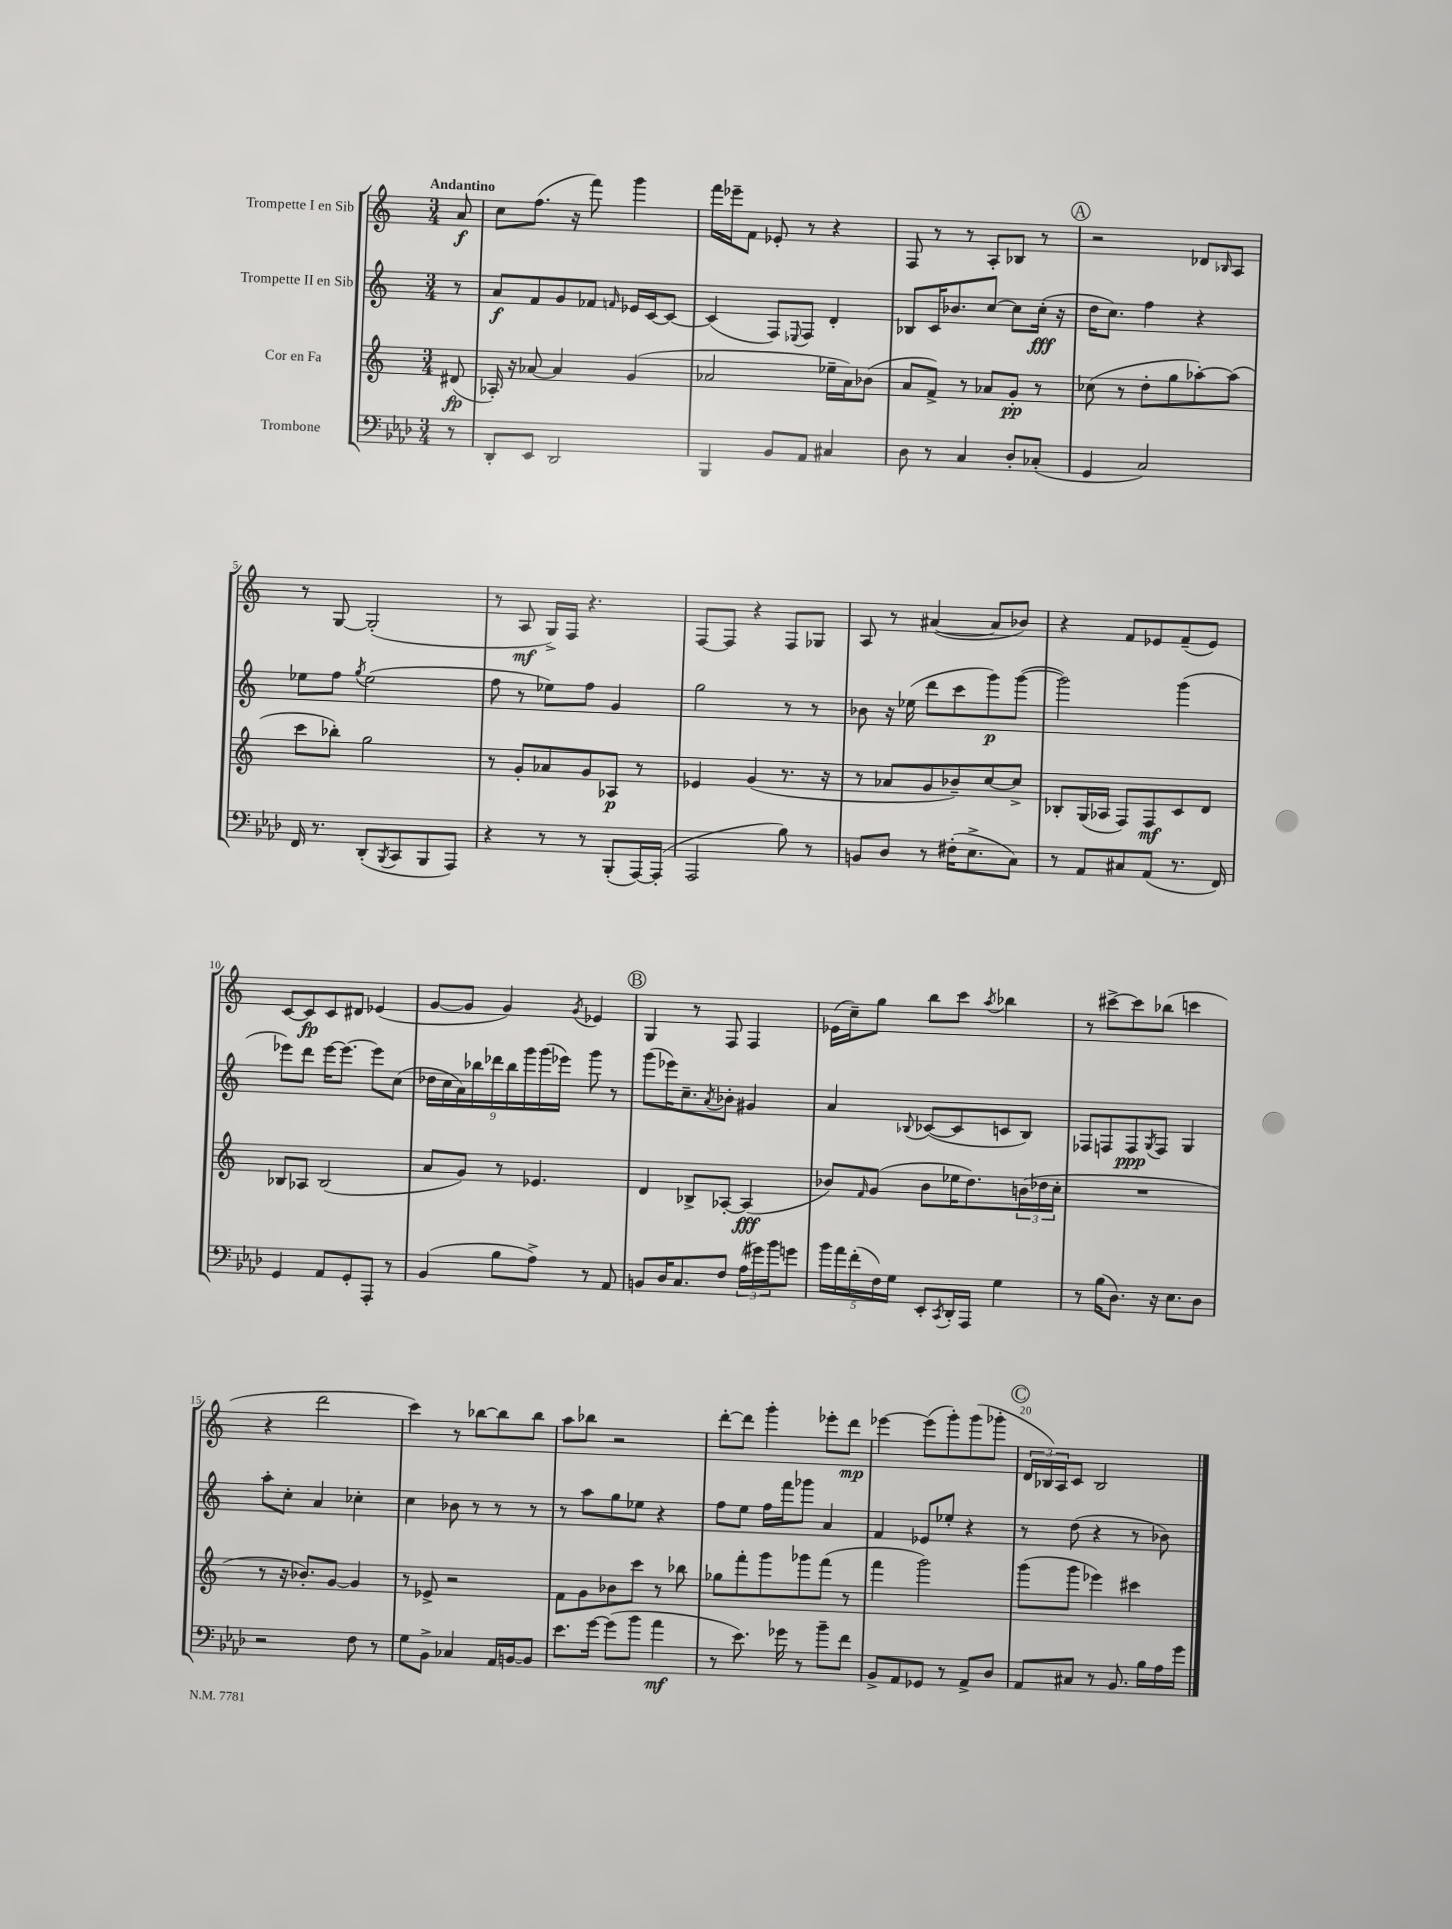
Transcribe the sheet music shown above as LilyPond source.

<<
\new StaffGroup <<
\new Staff = "s0" \with { instrumentName = "Trompette I en Sib" } {
    \clef treble \key c \major \numericTimeSignature \time 3/4 \partial 8 \tempo "Andantino"
    a'8\f |
    c''8 f''8.( r16 f'''8) g'''4 |
    f'''16 ees'''16-- f'8 ees'8-. r8 r4 |
    f8 r8 r8 a8-. bes8 r8 |
    \mark \markup { \circle "A" } r2 des'8 \grace { bes16 } a8 |
    r8 g8~ g2-.( |
    r8 a8\mf g16->) f16 r4. |
    f8~ f8 r4 f8 ges8 |
    a8 r8 ais'4~( ais'8 bes'8) |
    r4 f'8 ees'8 f'8--( ees'8) |
    c'8~ c'8\fp c'8 dis'8 ees'4( |
    g'8~ g'8 g'4) \acciaccatura { g'8 } ees'4 |
    \mark \markup { \circle "B" } g4 r8 f8 f4 |
    ees'16( c''16--) g''8 b''8 c'''8 \acciaccatura { a''8 } bes''4 |
    r8 cis'''8~-> cis'''8 bes''8( c'''4 |
    r4 d'''2 |
    c'''4) r8 bes''8~ bes''8 bes''8 |
    a''8 bes''8 r2 |
    d'''8~-. d'''8 g'''4-. ees'''8-. d'''8\mp |
    ees'''4~ ees'''8( g'''8-.) g'''8( ges'''8-. |
    \mark \markup { \circle "C" } \tuplet 3/2 { d'16 bes16) a16 } c'8 bes2 \bar "|." |
}
\new Staff = "s1" \with { instrumentName = "Trompette II en Sib" } {
    \clef treble \key c \major \numericTimeSignature \time 3/4 \partial 8
    r8 |
    a'8\f f'8 g'8 fes'8 \grace { f'16 } ees'16 c'16~ c'8~ |
    c'4( f8) \appoggiatura { ees8 } f8 d'4-. |
    bes8 c'16 bes'8. c''8~ c''8 c''16-.\fff( r16 |
    \mark \markup { \circle "A" } d''16 c''8.) f''4 r4 |
    ees''8 f''8 \acciaccatura { g''8 } ees''2( |
    f''8 r8 ees''8) f''8 g'4 |
    g''2 r8 r8 |
    bes'8 r16 ees''16( d'''8 c'''8 g'''8\p) g'''8~( |
    g'''2) g'''4( |
    ees'''8) d'''8 ees'''16~ ees'''8.~ ees'''8 c''8( |
    \tuplet 9/8 { des''16 c''16 a'16) bes''16 des'''16 bes''16 g'''16 g'''16( ees'''16) } g'''8 r8 |
    \mark \markup { \circle "B" } g'''8( ees'''16) c''8.-- \acciaccatura { a'8 } bes'8-. gis'4 |
    a'4 \appoggiatura { bes8 } ces'8~( ces'8 c'8 bes8) |
    fes8 f8 f8\ppp \acciaccatura { g8 } f8 g4 |
    a''8-. c''8-. a'4 ces''4-. |
    c''4 bes'8 r8 r8 r8 |
    r8 a''8 g''8 ees''8 r4 |
    f''8 e''8 f''16 f'''16 ges'''8 a'4 |
    f'4 ees'8 ees''8-. r4 |
    \mark \markup { \circle "C" } r8 d''8( r4 r8 bes'8) \bar "|." |
}
\new Staff = "s2" \with { instrumentName = "Cor en Fa" } {
    \clef treble \key c \major \numericTimeSignature \time 3/4 \partial 8
    dis'8\fp( |
    aes16-.) r16 aes'8~ aes'4 g'4( |
    aes'2 ees''16-- aes'16) bes'8( |
    a'8 f'8->) r8 aes'8 g'8-.\pp r8 |
    \mark \markup { \circle "A" } ces''8( r8 d''8-. g''8 aes''8~-.) aes''8( |
    c'''8 bes''8-.) g''2 |
    r8 g'8-. aes'8 g'8 aes8\p r8 |
    ees'4 g'4( r8. r16 |
    r8 aes'8 g'8 bes'8--) c''8~ c''8-> |
    bes8-. g16( aes16 f8) f8\mf c'8 d'8 |
    bes8 aes8 bes2( |
    a'8 g'8) r8 ees'4. |
    \mark \markup { \circle "B" } d'4 bes8-> aes8~-. aes4\fff( |
    bes'8) \grace { f'16 } g'8( bes'8 ees''16 d''8.) \tuplet 3/2 { b'16( des''16 c''16-. } |
    R2. |
    r8 r16 bes'8.-.) g'8~ g'4 |
    r8 ees'8-> r2 |
    f'8 g'8 bes'8 c'''8 r8 bes''8 |
    ges''8 f'''8-. g'''8 ges'''8 f'''8( r8 |
    f'''4 g'''2) |
    \mark \markup { \circle "C" } g'''8( g'''8 ees'''4) cis'''4 \bar "|." |
}
\new Staff = "s3" \with { instrumentName = "Trombone" } {
    \clef bass \key aes \major \numericTimeSignature \time 3/4 \partial 8
    r8 |
    des,8-. ees,8 des,2 |
    bes,,4 bes,8 aes,8 cis4 |
    des8 r8 c4 des8-. ces8-.( |
    \mark \markup { \circle "A" } g,4 c2) |
    f,16 r8. des,8-.( \acciaccatura { bes,,8 } c,8 bes,,8 aes,,8) |
    r4 r8 r8 bes,,8-.( aes,,16~) aes,,16-.( |
    aes,,2 bes8) r8 |
    b,8 des8 r8 fis16-.( ees8.-> c8) |
    r8 aes,8 cis8 aes,8( r8. f,16) |
    g,4 aes,8 g,8-. aes,,8-. r8 |
    bes,4( bes8 aes8->) r8 aes,8 |
    \mark \markup { \circle "B" } b,8 des16 c8. f8 \tuplet 3/2 { aes16( gis'16) bes'16 } g'8 |
    \tuplet 5/4 { bes'16 aes'16 f'16-.( f16) g16 } ees,8-. \acciaccatura { c,8 } des,16-. aes,,16 g4 |
    r8 bes16( des8.) r16 ees8. des8 |
    r2 f8 r8 |
    g8 bes,8-> ces4 aes,16 b,16~ b,8 |
    ees'8. g'16~ g'8( bes'8 aes'4\mf |
    r8 ees'8.) ges'16 r8 bes'8-- f'8 |
    bes,8-> aes,8 ges,8 r8 aes,8-> des8 |
    \mark \markup { \circle "C" } aes,8 cis8 r8 bes,8. bes16 aes16 g'16 \bar "|." |
}
>>
>>
\layout { \context { \Score \override BarNumber.break-visibility = ##(#f #t #t) barNumberVisibility = #(every-nth-bar-number-visible 5) } }
